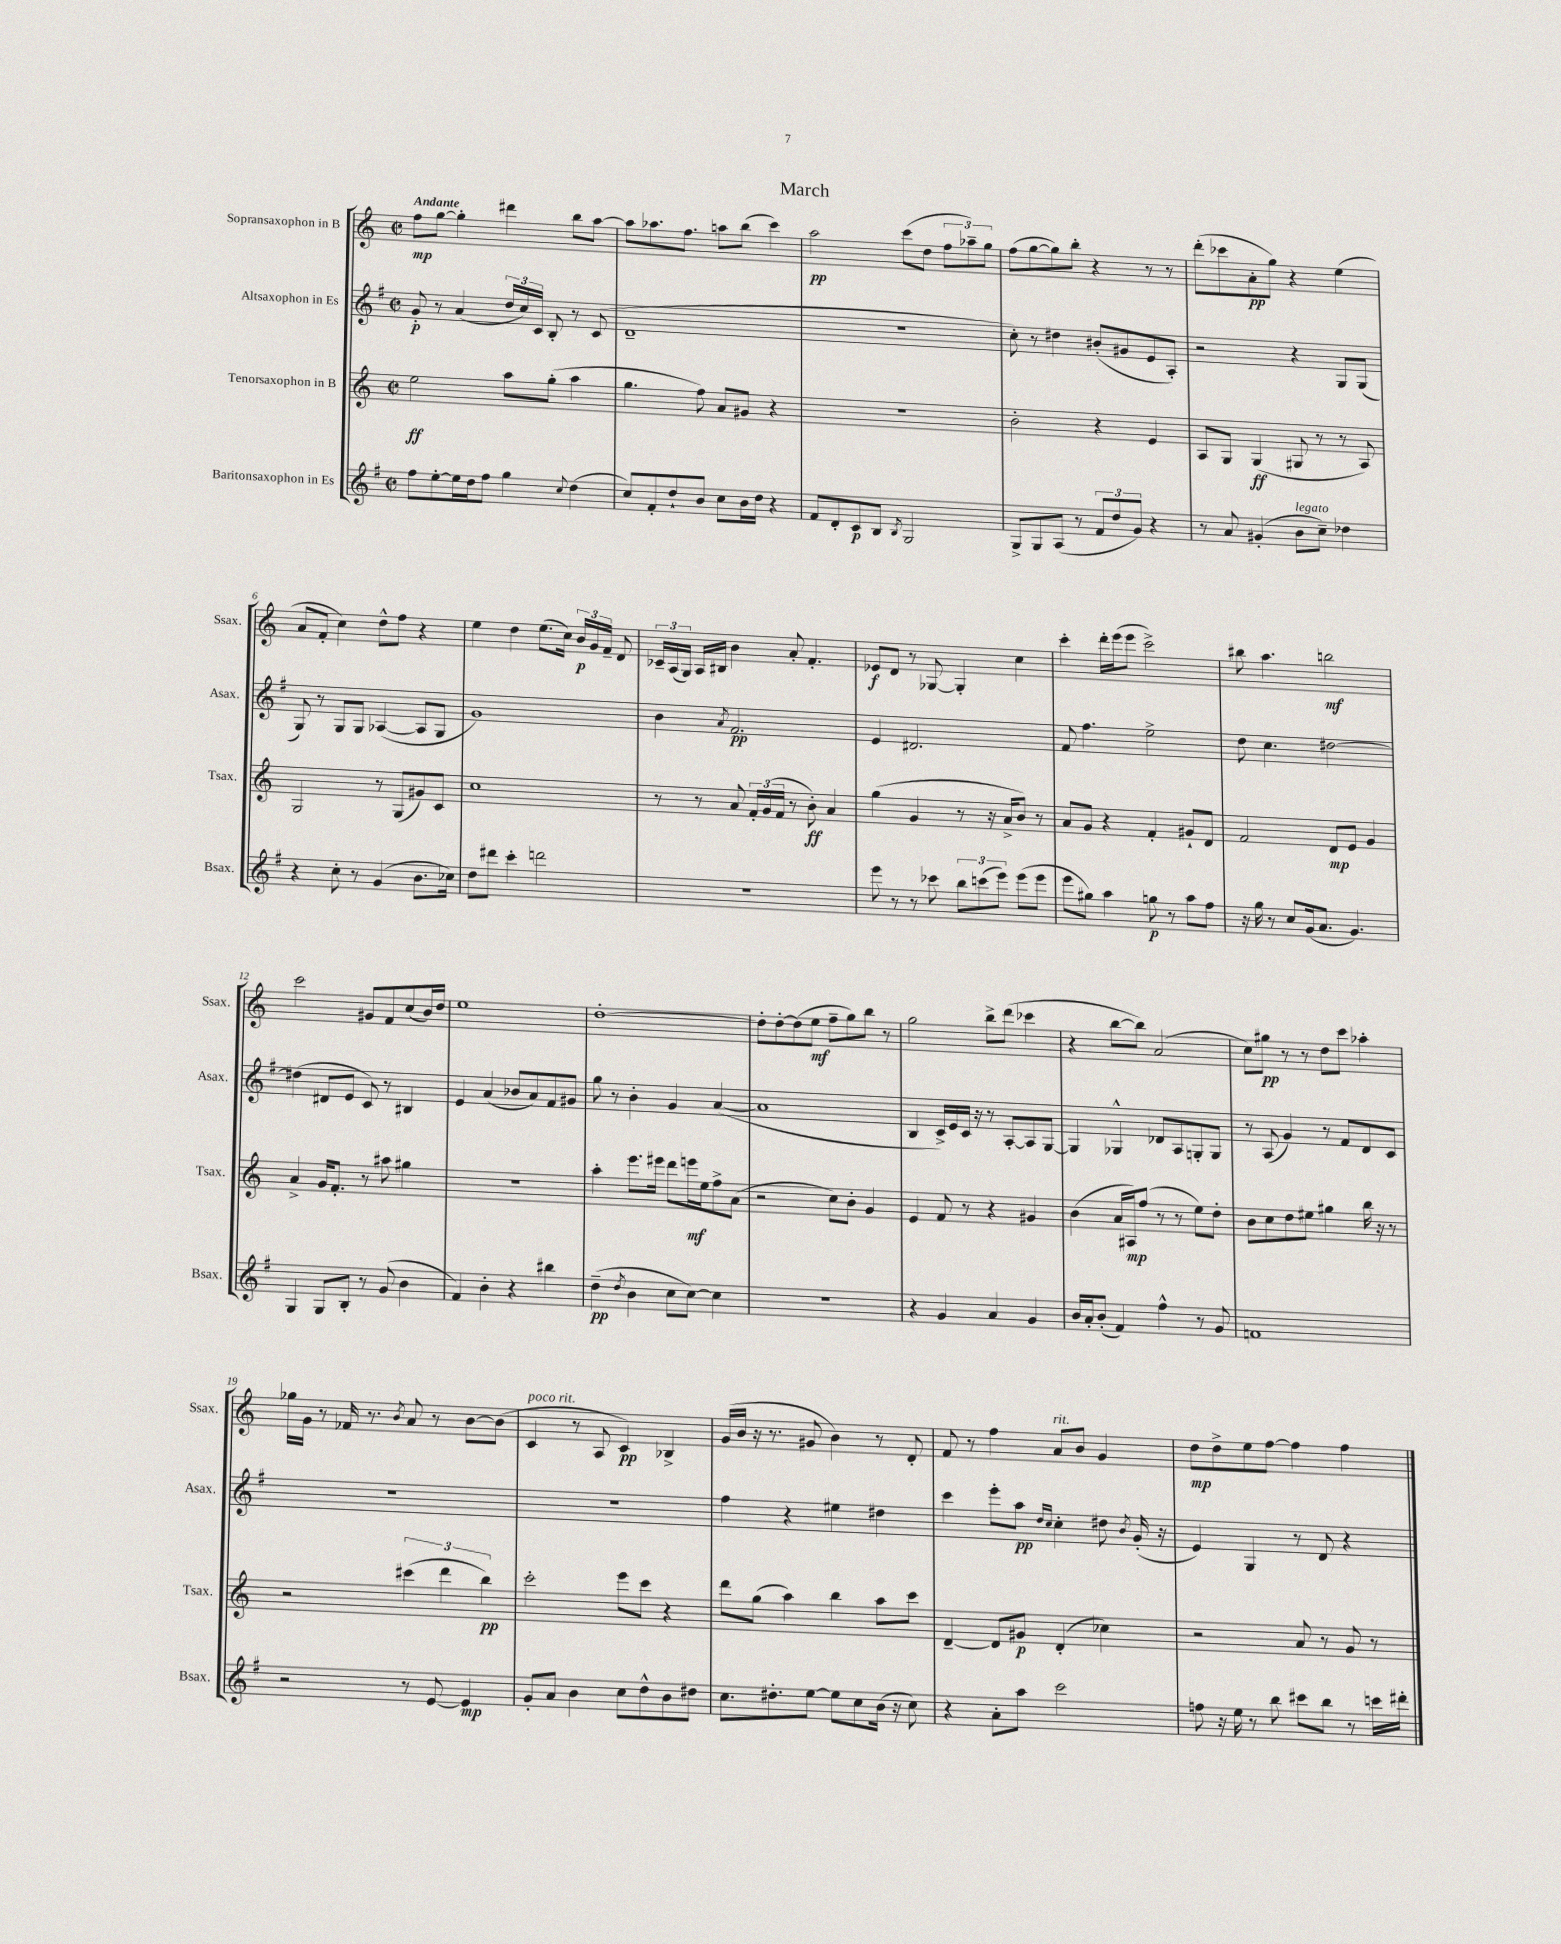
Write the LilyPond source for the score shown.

\header { title = "March" }
<<
\new StaffGroup <<
\new Staff = "s0" \with { instrumentName = "Sopransaxophon in B" shortInstrumentName = "Ssax." } {
    \clef treble \key c \major \defaultTimeSignature \time 2/2 \tempo "Andante"
    \autoBeamOff f''8[\mp g''8]~ g''4-. dis'''4 b''8[ a''8]~ |
    a''8[ aes''8. f''8.] a''8[ b''8]( c'''4) |
    a''2\pp c'''8[( d''8] \tuplet 3/2 { f''8[ aes''8--) g''8] } |
    f''8[( g''8~ g''8) b''8]-. r4 r8 r8 |
    d'''8[-.( ces'''8 a'8-.\pp g''8]) r4 e''4( |
    a'8[ f'8]-. c''4) d''8[-^ f''8] r4 |
    e''4 d''4 e''8.[( c''16]) \tuplet 3/2 { b'16[\p g'16 f'16]-- } d'8 |
    \tuplet 3/2 { ces'16[-- a16( g16]) } a16[ bis16] b'4 a'8-. f'4.-. |
    ees'8[\f d'8] r8 ges8~ ges4-. c''4 |
    c'''4-. d'''16[-. e'''16( e'''8] c'''2->) |
    bis''8 a''4. b''2\mf |
    c'''2 gis'8[ f'8 c''8( b'16) d''16] |
    e''1 |
    d''1~-. |
    d''8[-. d''8~-. d''8( e''8]\mf f''8[-- g''8) b''8] r8 |
    g''2 b''8[-> d'''8]( ces'''4 |
    r4 b''8[~ b''8]) a'2( |
    c''8[) gis''8]\pp r8 r8 d''8[ c'''8] aes''4-. |
    ges''16[ g'16] r8 fes'16 r8. \acciaccatura { b'8 } a'8 r8 b'8[~ b'8]( |
    c'4^\markup { \italic "poco rit." } r8 a8 c'4\pp) bes4-> |
    g'16[( b'16] r16 r8. gis'8 b'4) r8 d'8-. |
    f'8 r8 f''4 a'8[^\markup { \italic "rit." } b'8] g'4 |
    d''8[\mp d''8-> e''8 f''8]~ f''4 f''4 \bar "|." |
}
\new Staff = "s1" \with { instrumentName = "Altsaxophon in Es" shortInstrumentName = "Asax." } {
    \clef treble \key g \major \defaultTimeSignature \time 2/2
    \autoBeamOff g'8-.\p r8 a'4( \tuplet 3/2 { d''16[ c''16) c'16] } b8-. r8 c'8( |
    d'1-- |
    R1 |
    c''8-.) r8 dis''4 bis'8[-.( gis'8 e'8 a8]-.) |
    r2 r4 g8[ g8]( |
    g8) r8 g8[ g8] aes4~( aes8[ g8] |
    g'1) |
    b'4 \acciaccatura { a'8 } fis'2.\pp |
    e'4 dis'2. |
    fis'8 fis''4. e''2-> |
    d''8 c''4. dis''2~ |
    dis''4( dis'8[ e'8] c'8) r8 bis4 |
    e'4 a'4( bes'8[ a'8) fis'8 gis'8] |
    g''8 r8 b'4-. g'4 a'4~( |
    a'1 |
    b4 c'16[->) e'16 c'16] r16 r8 a8[~-. a8 g8]~ |
    g4 ges4-^ des'8[ a8 g8-. g8] |
    r8 a8( g'4) r8 fis'8[ d'8 c'8] |
    R1 |
    R1 |
    fis''4 r4 eis''4 dis''4 |
    c'''4 e'''8[-. a''8]\pp \grace { d''16[ c''16] } c''4-. dis''8 \acciaccatura { b'8 } g'16-.( r16 |
    e'4) g4 r8 d'8 r4 \bar "|." |
}
\new Staff = "s2" \with { instrumentName = "Tenorsaxophon in B" shortInstrumentName = "Tsax." } {
    \clef treble \key c \major \defaultTimeSignature \time 2/2
    \autoBeamOff e''2\ff a''8[ g''8]-.( a''4 |
    g''4. f''8) a'8[ gis'8] r4 |
    R1 |
    b'2-. r4 e'4 |
    a8[ g8] g4\ff( gis8 r8 r8 a8) |
    g2 r8 g8[( gis'8) c'8] |
    c''1 |
    r8 r8 a'8 \tuplet 3/2 { f'16[-. g'16( f'16] } r8 b'8-.\ff) a'4 |
    g''4( g'4 r8 r16 a'16[-> b'8]) r8 |
    a'8[ g'8] r4 f'4-. gis'8[-! d'8] |
    f'2 d'8[\mp e'8] g'4 |
    a'4-> g'16[ f'8.]-. r8 ais''8 gis''4 |
    r1 |
    a''4-. e'''8.[ eis'''16] d'''8[ e'''16\mf e''16 f''8-> a'8]( |
    r2 c''8[) b'8]-. g'4 |
    e'4 f'8 r8 r4 gis'4 |
    b'4( a'16[ ais16\mp) f''8]( r8 r8 e''8[) d''8]-. |
    b'8[ c''8 d''8 eis''8] gis''4 b''16 r16 r8 |
    r2 \tuplet 3/2 { cis'''4( d'''4 b''4\pp) } |
    c'''2-. e'''8[ c'''8] r4 |
    d'''8[ g''8]( a''4) b''4 a''8[ c'''8] |
    d'4~-- d'8[ gis'8]\p d'4-.( ces''4) |
    r2 a'8 r8 g'8 r8 \bar "|." |
}
\new Staff = "s3" \with { instrumentName = "Baritonsaxophon in Es" shortInstrumentName = "Bsax." } {
    \clef treble \key g \major \defaultTimeSignature \time 2/2
    \autoBeamOff fis''8[ e''8~-. e''16 d''16 fis''8] g''4 \appoggiatura { c''8 } d''4( |
    c''8[) fis'8-. d''8-! b'8] c''8[ b'16 d''16] r4 |
    fis'8[ d'8-. c'8\p b8] \acciaccatura { b8 } g2 |
    g8[-> g8 a8]( r8 \tuplet 3/2 { fis'8[ d''8 g'8]) } r4 |
    r8 a'8 gis'4-.( b'8[^\markup { \italic "legato" } c''8]--) des''4 |
    r4 c''8-. r8 g'4( b'8.[ ces''16]) |
    d''8[ dis'''8] c'''4-. d'''2 |
    r1 |
    e'''8 r8 r8 ces'''8 \tuplet 3/2 { b''8[ c'''8( e'''8]) } e'''8[( e'''8] |
    e'''8[ gis''8]) a''4 g''8\p r8 a''8[ fis''8] |
    r16 g''16 r8 c''8[ g'16( a'8.] g'4.) |
    g4 g8[ b8]-. r8 g'8( b'4 |
    fis'4) b'4-. r4 bis''4 |
    d''4--\pp( \acciaccatura { d''8 } b'4 c''8[ c''8]~) c''4 |
    R1 |
    r4 g'4 a'4 g'4 |
    b'16[ a'16-. b'8]-.( fis'4) fis''4-^ r8 g'8 |
    f'1 |
    r2 r8 e'8~ e'4\mp |
    g'8[-. a'8] b'4 c''8[ d''8-^ b'8 dis''8] |
    c''8.[ dis''8.-. e''8]~ e''8[ c''8 b'16]( r16 c''8) |
    r4 a'8[-. a''8] c'''2 |
    f''8 r16 e''16 r8 b''8 cis'''8[ b''8] r8 c'''16[ dis'''16]-. \bar "|." |
}
>>
>>
